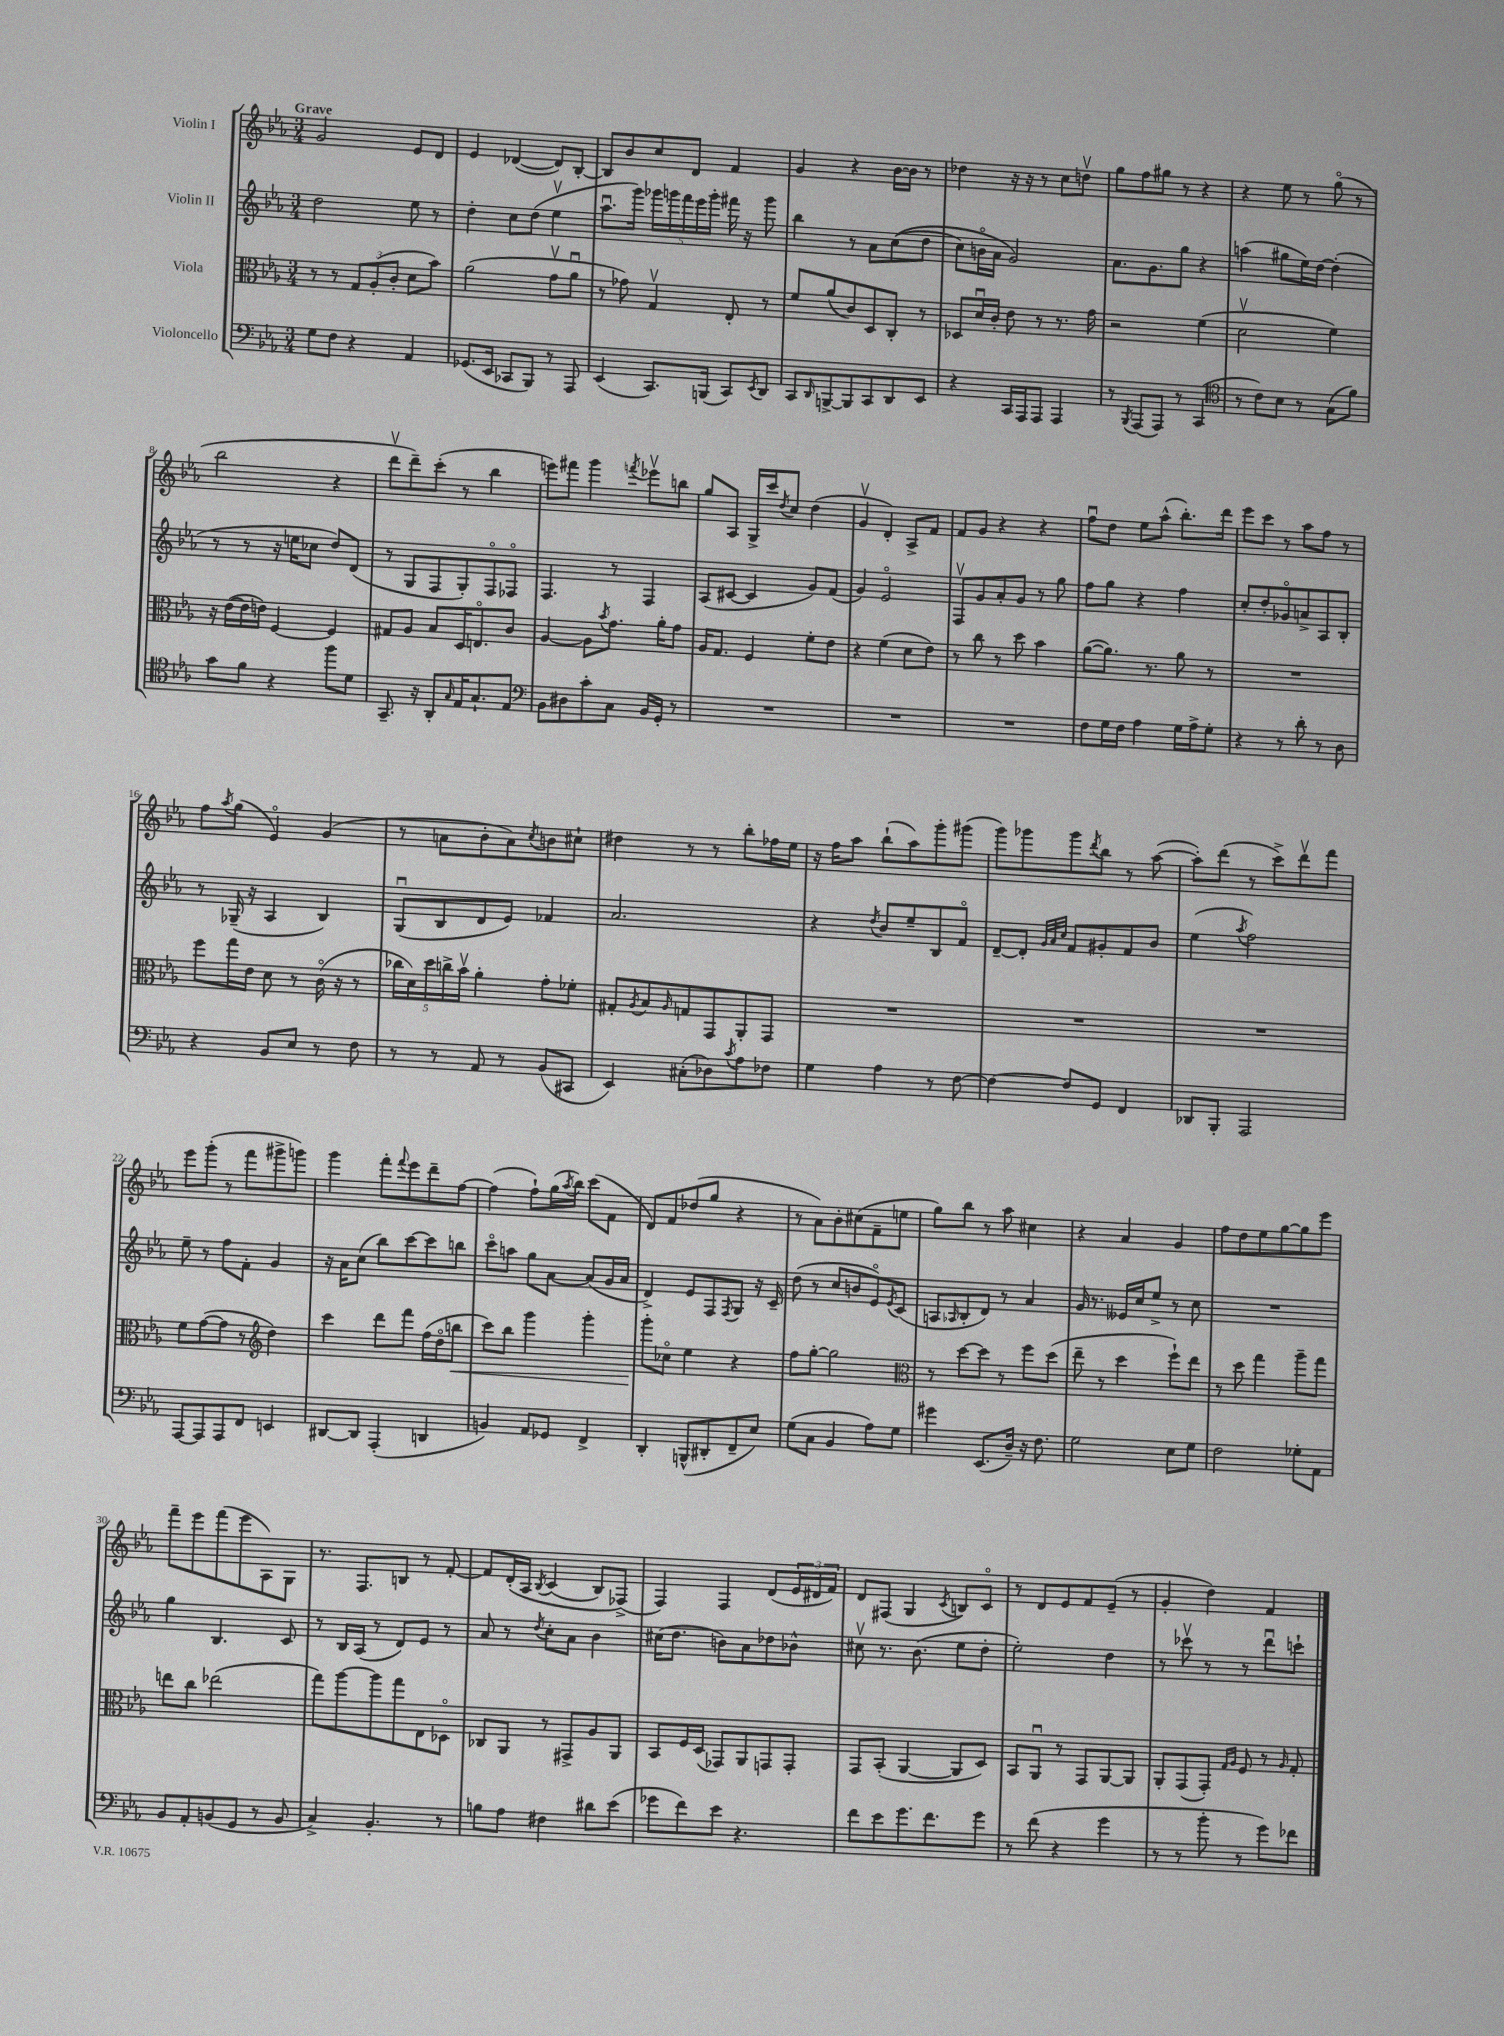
<<
\new StaffGroup <<
\new Staff = "s0" \with { instrumentName = "Violin I" } {
    \clef treble \key ees \major \numericTimeSignature \time 3/4 \tempo "Grave"
    g'2 ees'8 d'8 |
    ees'4 des'4~( des'8) bes8~-. |
    bes8 bes'8 c''8 d'8 f'4 |
    g'4 r4 bes'16~ bes'16 r8 |
    des''4 r16 r16 r8 c''8 d''8\upbow |
    g''8 f''8 gis''8 r8 r4 |
    r4 ees''8 r8 g''8\flageolet( r8 |
    bes''2 r4 |
    d'''8\upbow d'''8--) c'''8-.( r8 bes''4 |
    e'''8) fis'''8 g'''4 \acciaccatura { f'''8 } ees'''8\upbow b''8 |
    g''8 aes8 g16-> c'''16 \acciaccatura { d''8 } c''8 d''4( |
    g'4\upbow d'4-.) aes8-> f'8 |
    f'8 g'8 r4 r4 |
    f''8\downbow d''8 ees''8 aes''8-^( bes''8.-.) d'''16 |
    ees'''8 c'''8 r8 aes''8 f''8 r8 |
    f''8 \acciaccatura { aes''8 } g''8( ees'4\flageolet) g'4( |
    r8 a'8 bes'8-. a'8) \acciaccatura { c''8 } b'8 cis''8-! |
    dis''4 r8 r8 bes''8-. fes''16 ees''16 |
    r16 f''16 aes''8 bes''8-!( aes''8) g'''8-. gis'''8( |
    g'''8) ges'''8 ges'''8 \acciaccatura { d'''8 } bes''8 r8 aes''8~( |
    aes''8-.) d'''8( r8 c'''8->) d'''8\upbow f'''8 |
    ees'''8 g'''8-.( r8 f'''8 gis'''8-> g'''8) |
    g'''4 f'''8-. \appoggiatura { f'''8 } ees'''8 d'''8-- f''8~ |
    f''4( f''8-!) g''16( \acciaccatura { aes''8 } bes''16) c'''8( f'8 |
    d'8) f'8 des''8( g''8 r4 |
    r8 aes'8) bes'8-. cis''8( f'8-- e''8 |
    g''8) bes''8 r8 aes''8 cis''4 |
    r4 aes'4 g'4 |
    f''8 d''8 ees''8 g''8~ g''8 ees'''8 |
    f'''8-- ees'''8 f'''8( ees'''8 aes8) g8 |
    r8. f8. b8 r8 f'8~-. |
    f'8 d'16-.\( aes16 \acciaccatura { bes8 } c'4( bes8) fes8->(\) |
    f4) f4 d'8( \tuplet 3/2 { ees'16 dis'16 f'16) } |
    d'8 fis8( g4 \acciaccatura { c'8 } b8) c'8\flageolet |
    r8 d'8 ees'8 f'8 ees'8--( r8 |
    g'4-. d''4) f'4 \bar "|." |
}
\new Staff = "s1" \with { instrumentName = "Violin II" } {
    \clef treble \key ees \major \numericTimeSignature \time 3/4
    d''2 ees''8 r8 |
    d''4-. c''8 d''8( ees''4\upbow |
    aes''8.\downbow g'''16) \tuplet 5/4 { ges'''16 g'''16 f'''16 ees'''16 g'''16-. } fis'''16 r16 g'''8 |
    bes''4 r8 aes'8 c''8(\( d''8 |
    c''8) b'16\flageolet aes'16 g'2\) |
    aes'8. g'8. g''8 r4 |
    a''4( gis''8 ees''16) d''16~ d''4-.( |
    r8 r8 r16 e''16 ces''8 d''8) d'8( |
    r8 g8 f8 g8-.) f8\flageolet fes8\flageolet |
    f4. r8 f4 |
    aes8( cis'8~ cis'4 g'8) f'8( |
    g'4) ees'2\flageolet |
    f8\upbow g'8 aes'8-. g'8 r8 g''8 |
    f''8 g''8 r4 f''4 |
    c''8-. d''8-. ges'8\flageolet a'8-> aes8 bes8-. |
    r8 ges16--( r16 aes4 bes4) |
    g8\downbow( bes8 d'8 ees'8) fes'4 |
    aes'2. |
    r4 \acciaccatura { d''8 } bes'8 ees''8-- bes8 f'8\flageolet |
    d'8~-- d'8-. \grace { g'32 aes'32 c''32 } f'8 gis'8-. f'8 bes'8 |
    ees''4( \acciaccatura { aes''8 } f''2) |
    ees''8-- r8 f''8 f'8-. g'4 |
    r16 aes'16 c''8( bes''8) c'''8~ c'''8 b''8 |
    c'''8\flageolet a''8 g''8 aes'8~ aes'8( g'16 aes'16 |
    d'4->) ees'8 f8 \acciaccatura { f8 } g8 r16 c'16-- |
    d''8( r8 c''8 b'8 ees'8\flageolet) \acciaccatura { ees'8 } c'8( |
    a8 \grace { aes16 } bes8-. d'8) r8 aes'4 |
    g'16 r8. eeses'16 c''16 ees''8-> r8 c''8 |
    R2. |
    g''4 bes4. c'8 |
    r8 bes16 aes16( r8 d'8) ees'8 r8 |
    aes'8 r8 \acciaccatura { d''8 } c''8-. aes'8 bes'4 |
    cis''16( d''8. b'8) aes'8 des''8 bes'8-^ |
    cis''8\upbow r8. bes'8.( ees''8 d''8-. |
    ees''2-.) d''4 |
    r8 ces'''8\upbow r8 r8 d'''8\downbow c'''8-! \bar "|." |
}
\new Staff = "s2" \with { instrumentName = "Viola" } {
    \clef alto \key ees \major \numericTimeSignature \time 3/4
    r8 r8 \tuplet 3/2 { g8 aes8-.( c'8-. } d'8 bes'8) |
    aes'2( g'8\upbow aes'8\downbow |
    r8 ges'8) g4\upbow ees8-. r8 |
    f'8 aes'8( c'8) d8 c8-. r8 |
    des8 d'16\downbow c'16-. ees'8 r8 r8. g'16 |
    r2 f'4( |
    d'2\upbow f'4) |
    r16 ees'16~( ees'16 e'16) f4~ f4 |
    gis8 aes8 bes8 d16 e8.\flageolet c'8 |
    aes4~ aes8 \acciaccatura { bes'8 } g'8. aes'16-. g'8 |
    aes16 g8. f4 f'8-. ees'8 |
    r4 f'4( d'8 ees'8) |
    r8 c''8 r8 d''8 bes'4 |
    aes'8~( aes'8.) r8. aes'8 r8 |
    R2. |
    f''8 g''16 ees'16 d'8 r8 c'16\flageolet( r16 r8 |
    \tuplet 5/4 { ces''16 d'16) d''16 c''16-> bes'16\upbow } aes'4-. g'8-. fes'8-. |
    gis8-. \acciaccatura { aes8 } bes8 \grace { aes16 } g8 g,8 aes,8-. g,8 |
    R2. |
    R2. |
    R2. |
    f'8 g'8~( g'8 r8 \clef treble d''4) |
    c'''4 d'''8 f'''8 f''16( d''16\flageolet b''8\< |
    c'''8) bes''8 g'''4 g'''4-. |
    g'''8-.\! ces''8\flageolet ees''4 r4 |
    f''8 g''8~-. g''2 |
    \clef alto r8 d''8~ d''8 r8 f''8 d''8( |
    ees''8-- r8 d''4 f''8-!) ees''8 |
    r8 d''8 g''4 aes''8-- g''8 |
    e''8 c''8 ees''2( |
    g''8) aes''8~ aes''8 g''8 ees8 des8\flageolet |
    ces8 aes,8 r8 gis,8-> aes8 aes,8 |
    bes,8 f16 d16( ges,8) aes,8 g,8 g,8-. |
    g,8 bes,8-.( aes,4~ aes,8 d8) |
    bes,8 aes,8\downbow r8 g,8 aes,8~ aes,8 |
    aes,8-. g,8( g,8-.) \grace { g16 aes16 } f8 r8 \grace { aes16 } g8-. \bar "|." |
}
\new Staff = "s3" \with { instrumentName = "Violoncello" } {
    \clef bass \key ees \major \numericTimeSignature \time 3/4
    g8 f8 r4 aes,4 |
    ges,8.( ees,16 ces,8 bes,,8) r8 aes,,8 |
    ees,4( c,8.) b,,16( c,8) \acciaccatura { ees,8 } d,8 |
    c,8 \grace { d,16 } b,,8~-> b,,8 c,8 d,8 ees,8 |
    r4 c,16 aes,,16 aes,,8 aes,,4 |
    r8 \acciaccatura { bes,,8 } aes,,8( aes,,8) r8 c,4( |
    \clef tenor r8 c'8) bes8 r8 g8( f'8) |
    g'8 f'8 r4 f''8 d'8 |
    g,8.-- r16 aes,8-. \grace { g16 } ees16 g8.-! ees8 |
    \clef bass bes,8 dis8 c'8-. c8 bes,16 g,16-. r8 |
    R2. |
    R2. |
    R2. |
    f8 g16 f16 aes4 g16 aes16-> g8-. |
    r4 r8 d'8-. r8 d8 |
    r4 bes,8 ees8 r8 f8 |
    r8 r8 aes,8 r8 bes,8( cis,8 |
    ees,4) cis8-.( des8) \acciaccatura { c'8 } aes8 fes8 |
    g4 aes4 r8 f8~ |
    f4~ f8 g,8 f,4 |
    des,8 bes,,8-. aes,,2 |
    aes,,8~ aes,,8 aes,,8 f,8 e,4 |
    dis,8~ dis,8 aes,,4-.( d,4 |
    b,4) aes,8 ges,8 f,4-> |
    d,4-. b,,8-^( dis,8-. f,8-- ees8) |
    g8( c8 bes,4 aes8) g8 |
    gis'4 ees,8.( d16--) r16 f8. |
    g2 ees8 g8 |
    f2 ges8-. aes,8 |
    bes,8 aes,8-. b,8( g,8 r8 b,8 |
    c4->) bes,4.-. r8 |
    b8 aes8 fis4 dis'8 ees'8( |
    ges'8 f'8) ees'8 r4. |
    f'8 ees'8 g'8. f'8. g'8 |
    r8 f'8( r4 g'4 |
    r8 r8 bes'8-. r8 g'8) fes'8 \bar "|." |
}
>>
>>
